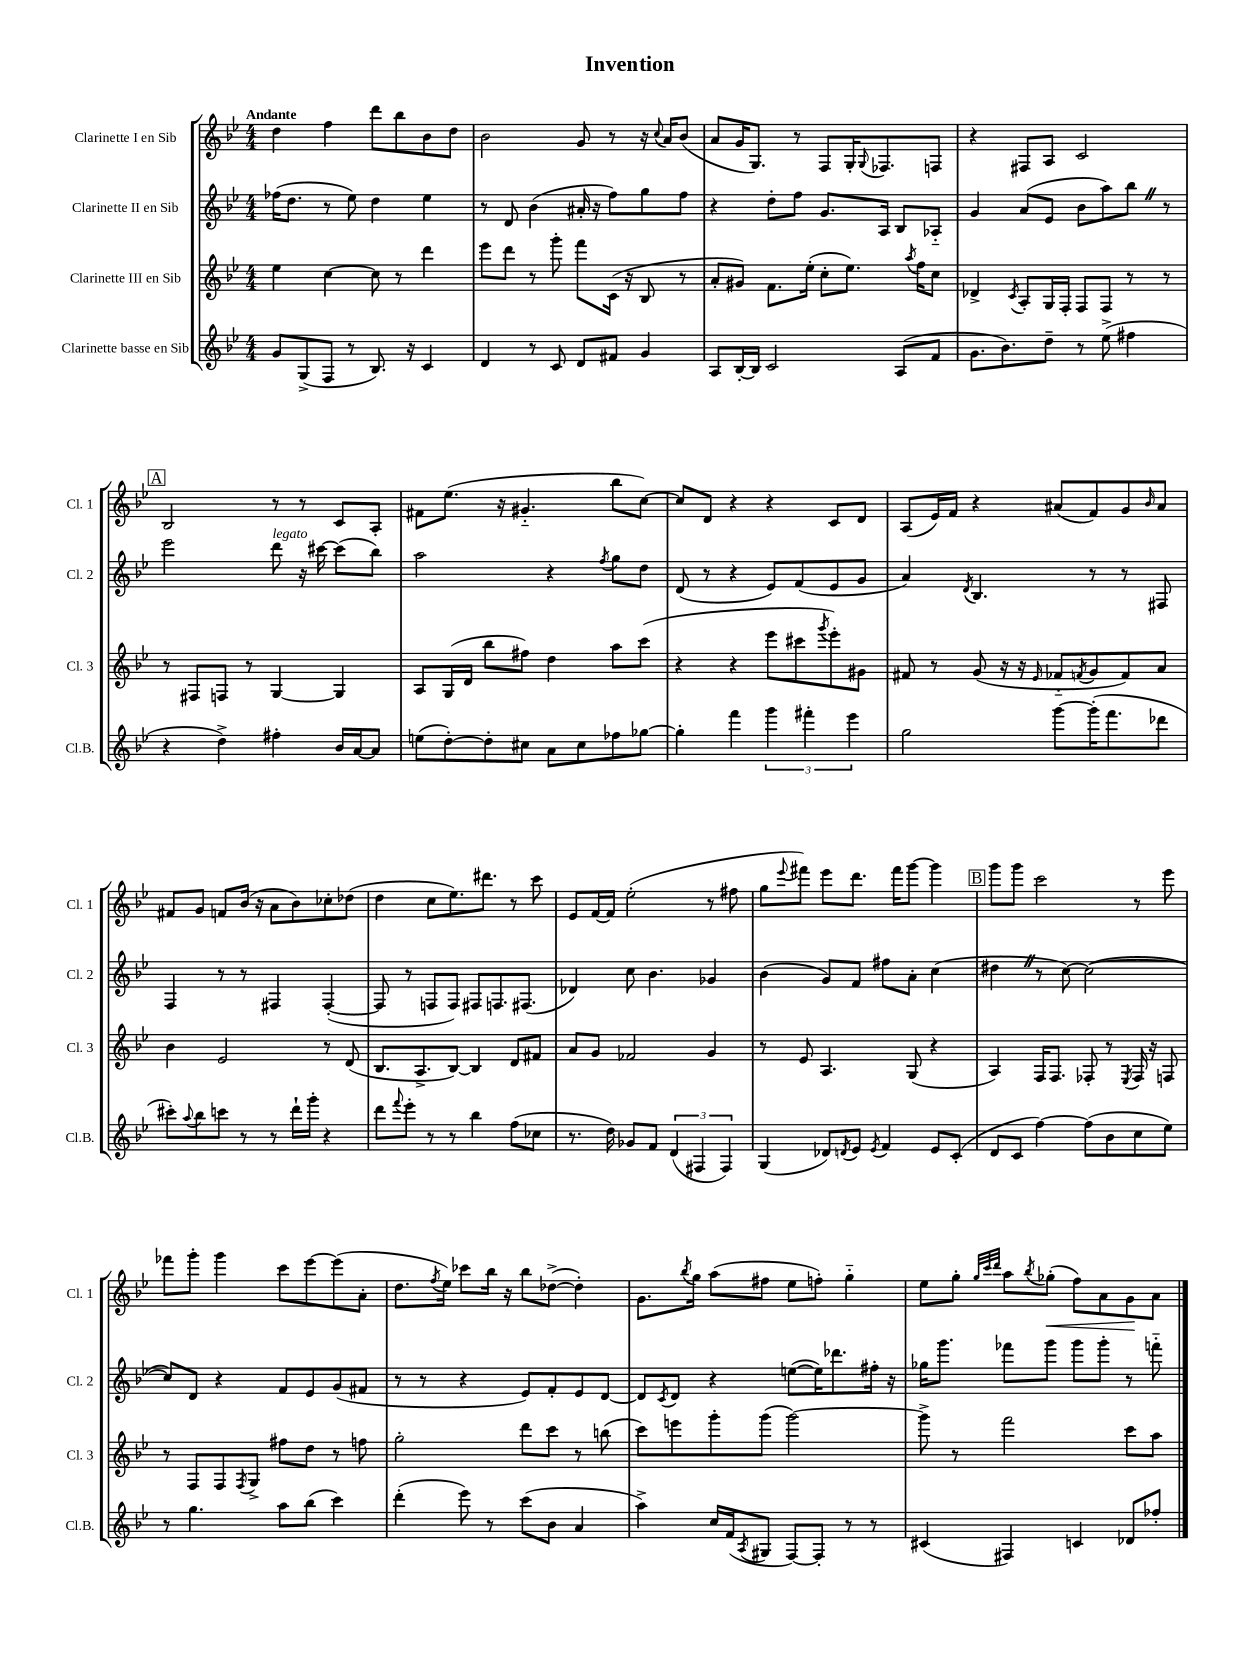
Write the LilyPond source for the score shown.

\header { title = "Invention" }
<<
\new StaffGroup <<
\new Staff = "s0" \with { instrumentName = "Clarinette I en Sib" shortInstrumentName = "Cl. 1" } {
    \clef treble \key bes \major \numericTimeSignature \time 4/4 \tempo "Andante"
    d''4 f''4 d'''8 bes''8 bes'8 d''8 |
    bes'2 g'8 r8 r16 \appoggiatura { c''8 } a'16 bes'8( |
    a'8 g'16 g8.) r8 f8 g16-. \appoggiatura { g8 } fes8. f8 |
    r4 fis8 a8 c'2 |
    \mark \markup { \box "A" } bes2 r8 r8 c'8 a8-. |
    fis'8 ees''8.( r16 gis'4.-_ bes''8 c''8~) |
    c''8 d'8 r4 r4 c'8 d'8 |
    a8( ees'16) f'16 r4 ais'8( f'8) g'8 \grace { bes'16 } ais'8 |
    fis'8 g'8 f'8 bes'16( r16 a'8 bes'8) ces''8-. des''8( |
    d''4 c''8 ees''8.) dis'''8. r8 c'''8 |
    ees'8 f'16~ f'16 ees''2-.( r8 fis''8 |
    g''8 \appoggiatura { ees'''8 } fis'''8) ees'''8 d'''8. fis'''16 g'''8~ g'''4 |
    \mark \markup { \box "B" } g'''8 g'''8 c'''2 r8 ees'''8 |
    fes'''8 g'''8-. g'''4 c'''8 ees'''8~ ees'''8( a'8-. |
    d''8. \acciaccatura { f''8 } ees''16) ces'''8 bes''16 r16 bes''8 des''8~->( des''4-.) |
    g'8. \acciaccatura { bes''8 } g''16 a''8( fis''8 ees''8 f''8-.) g''4-_ |
    ees''8 g''8-. \grace { g''32 c'''32 d'''32 } a''8 \acciaccatura { bes''8 } ges''8-.\<( f''8) a'8 g'8\! a'8 \bar "|." |
}
\new Staff = "s1" \with { instrumentName = "Clarinette II en Sib" shortInstrumentName = "Cl. 2" } {
    \clef treble \key bes \major \numericTimeSignature \time 4/4
    fes''16( d''8. r8 ees''8) d''4 ees''4 |
    r8 d'8 bes'4( ais'16-. r16 f''8) g''8 f''8 |
    r4 d''8-. f''8 g'8. a16 bes8 aes8-_ |
    g'4 a'8( ees'8 bes'8 a''8) bes''8 \once \override BreathingSign.text = \markup { \musicglyph "scripts.caesura.straight" } \breathe r8 |
    \mark \markup { \box "A" } ees'''2 d'''8^\markup { \italic "legato" } r16 cis'''16~ cis'''8( bes''8) |
    a''2 r4 \acciaccatura { f''8 } g''8 d''8 |
    d'8( r8 r4 ees'8) f'8( ees'8 g'8 |
    a'4) \acciaccatura { d'8 } bes4. r8 r8 fis8 |
    f4 r8 r8 fis4 fis4~-.( |
    fis8 r8 f8 f8) fis8 f8. fis8.( |
    des'4) c''8 bes'4. ges'4 |
    bes'4( g'8) f'8 fis''8 a'8-. c''4( |
    \mark \markup { \box "B" } dis''4 \once \override BreathingSign.text = \markup { \musicglyph "scripts.caesura.straight" } \breathe r8 c''8~) c''2~( |
    c''8) d'8 r4 f'8 ees'8 g'8( fis'8 |
    r8 r8 r4 ees'8) f'8-. ees'8 d'8~ |
    d'8 \acciaccatura { c'8 } d'8 r4 e''8~( e''16) des'''8. fis''16-. r16 |
    ges''16 g'''8. fes'''8 g'''8 g'''8 g'''8-. r8 f'''8-_ \bar "|." |
}
\new Staff = "s2" \with { instrumentName = "Clarinette III en Sib" shortInstrumentName = "Cl. 3" } {
    \clef treble \key bes \major \numericTimeSignature \time 4/4
    ees''4 c''4~ c''8 r8 d'''4 |
    ees'''8 d'''8 r8 g'''8-. f'''8 c'16( r16 bes8 r8 |
    a'8-. gis'8) f'8. ees''16-.( c''8-. ees''8.) \acciaccatura { a''8 } f''16 c''8 |
    des'4-> \acciaccatura { c'8 } a8-. g16 f16-. f8 f8 r8 r8 |
    \mark \markup { \box "A" } r8 fis8 f8 r8 g4~ g4 |
    a8 g16( d'16 bes''8 fis''8) d''4 a''8 c'''8( |
    r4 r4 ees'''8 cis'''8 \acciaccatura { g'''8 } ees'''8-.) gis'8 |
    fis'8 r8 g'8( r16 r16 \grace { ees'16 } fes'8-_ \acciaccatura { f'8 } g'8 f'8) a'8 |
    bes'4 ees'2 r8 d'8( |
    bes8. a8.-> bes8~) bes4 d'8 fis'8 |
    a'8 g'8 fes'2 g'4 |
    r8 ees'8 a4. g8( r4 |
    \mark \markup { \box "B" } a4) f16 f8. fes8-. r8 \acciaccatura { ees8 } fes16 r16 f8 |
    r8 f8 f8 \acciaccatura { f8 } g8-> fis''8 d''8 r8 f''8 |
    g''2-. d'''8 c'''8 r8 b''8( |
    c'''8) e'''8 g'''8-. g'''8( g'''2~) |
    g'''8-> r8 f'''2 c'''8 a''8 \bar "|." |
}
\new Staff = "s3" \with { instrumentName = "Clarinette basse en Sib" shortInstrumentName = "Cl.B." } {
    \clef treble \key bes \major \numericTimeSignature \time 4/4
    g'8 g8->( f8 r8 bes8.) r16 c'4 |
    d'4 r8 c'8 d'8 fis'8 g'4 |
    a8 bes16~-. bes16 c'2 a8( f'8 |
    g'8. bes'8.) d''8-- r8 ees''8->( fis''4 |
    \mark \markup { \box "A" } r4 d''4->) fis''4-. bes'16 a'16~ a'8 |
    e''8( d''8~-.) d''8-. cis''8 a'8 cis''8 fes''8 ges''8~ |
    ges''4-. f'''4 \tuplet 3/2 { g'''4 fis'''4-. ees'''4 } |
    g''2 g'''8~ g'''16-.( f'''8. des'''8 |
    cis'''8-.) \appoggiatura { a''8 } bes''8 c'''8 r8 r8 d'''16-! g'''16-. r4 |
    d'''8 \appoggiatura { f'''8 } ees'''8-. r8 r8 bes''4 f''8( ces''8 |
    r8. d''16) ges'8 f'8 \tuplet 3/2 { d'4( fis4 fis4) } |
    g4( des'8) \acciaccatura { d'8 } ees'8 \acciaccatura { ees'8 } f'4 ees'8 c'8-.( |
    \mark \markup { \box "B" } d'8 c'8 f''4~) f''8( bes'8 c''8 ees''8) |
    r8 g''4. a''8 bes''8( c'''4) |
    d'''4-.( ees'''8) r8 c'''8( bes'8 a'4 |
    a''4->) c''16 f'16( \acciaccatura { a8 } gis8 f8~) f8-. r8 r8 |
    cis'4( fis4) c'4 des'8 fes''8-. \bar "|." |
}
>>
>>
\layout { \context { \Score \remove "Bar_number_engraver" } }
